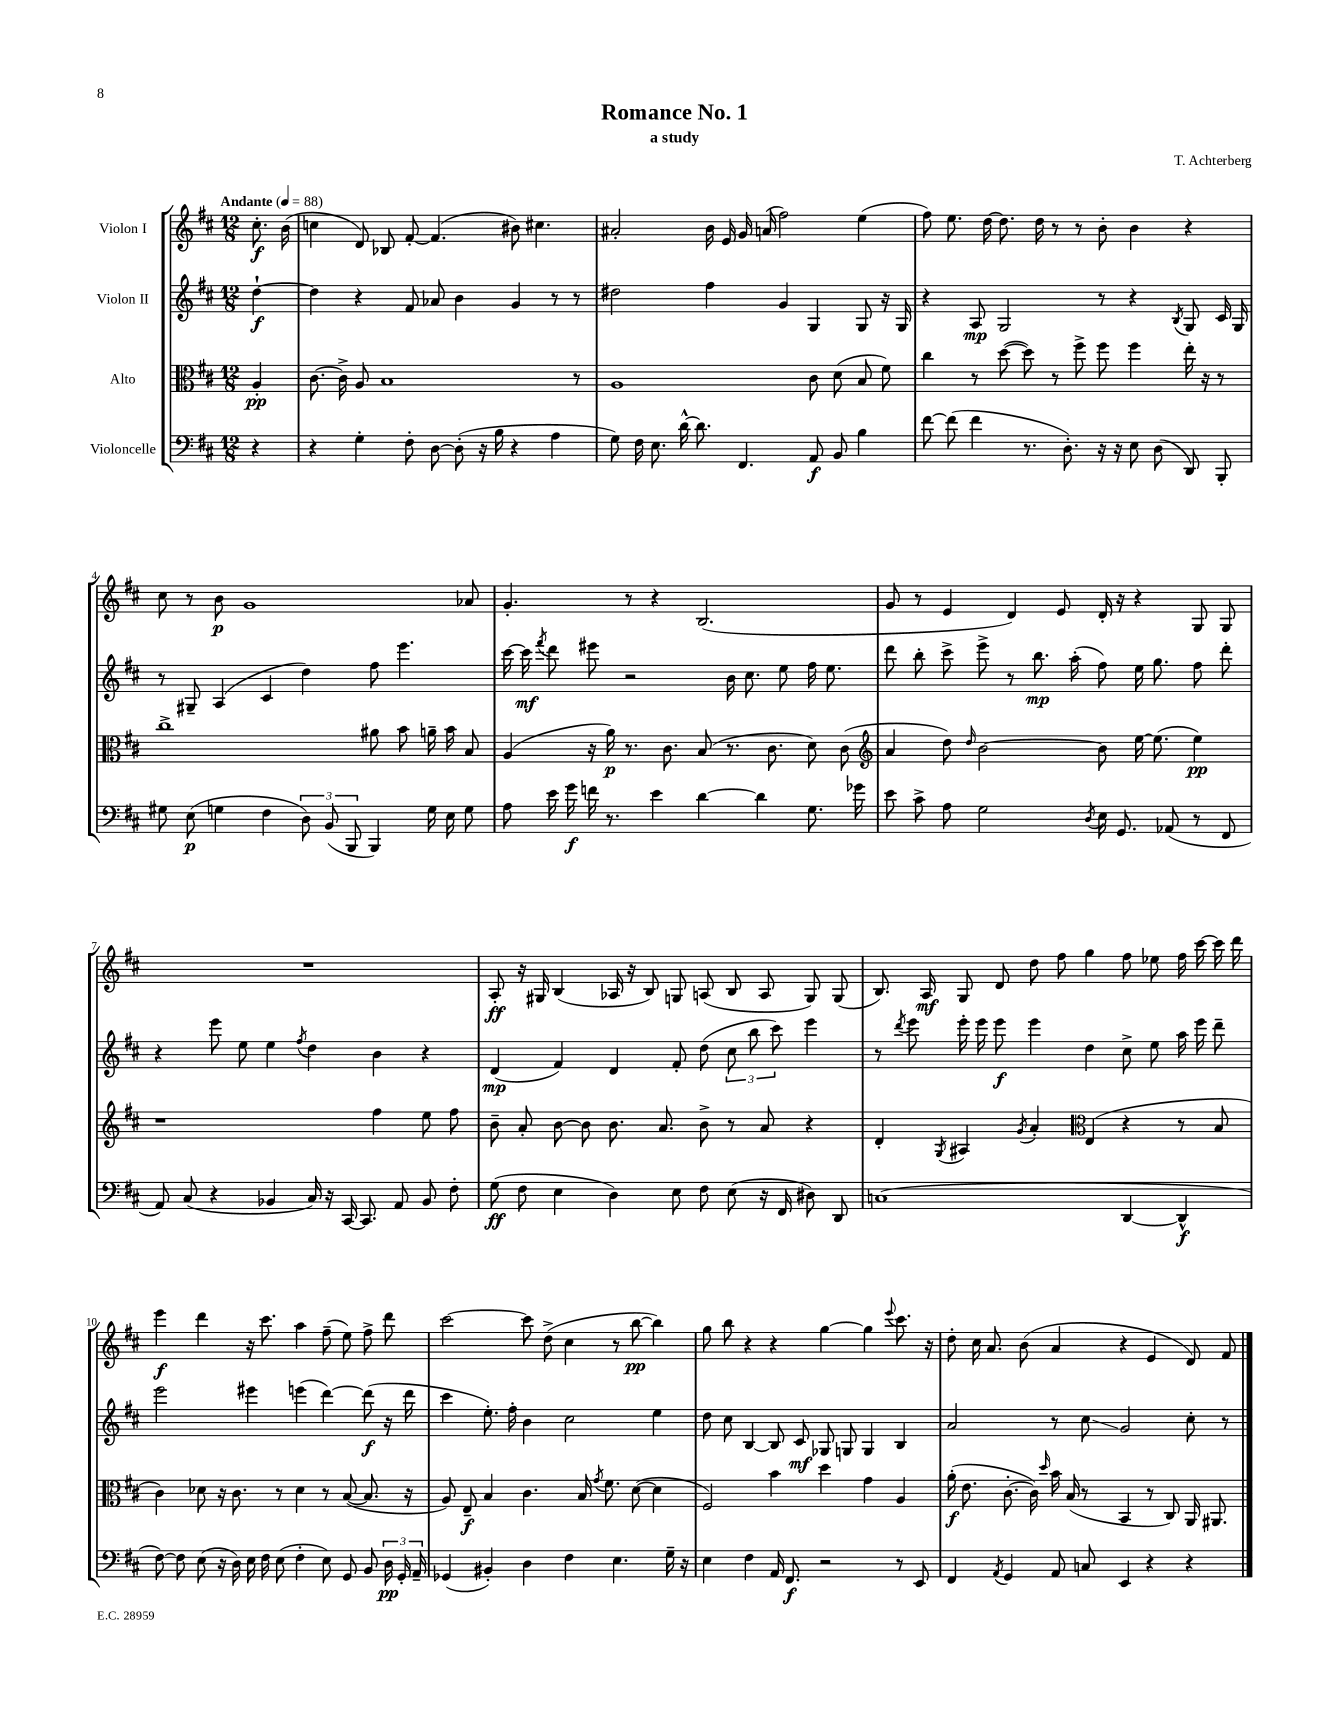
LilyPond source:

\header { title = "Romance No. 1" composer = "T. Achterberg" subtitle = "a study" }
<<
\new StaffGroup <<
\new Staff = "s0" \with { instrumentName = "Violon I" } {
    \clef treble \key d \major \numericTimeSignature \time 12/8 \partial 4 \tempo "Andante" 4 = 88
    \autoBeamOff cis''8.-.\f b'16( |
    c''4 d'8) bes8 fis'8~-. fis'4.( bis'8) cis''4. |
    ais'2-. b'16 e'16 g'16 a'16( fis''2) e''4( |
    fis''8) e''8. d''16~ d''8. d''16 r8 r8 b'8-. b'4 r4 |
    cis''8 r8 b'8\p g'1 aes'8 |
    g'4.-. r8 r4 b2.( |
    g'8 r8 e'4 d'4) e'8 d'16-. r16 r4 g8 g8 |
    R1. |
    a8-.\ff r16 gis16 b4( aes16 r16 b8) g8 a8( b8 a8 g8) g8( |
    b8.) a16\mf g8 d'8 d''8 fis''8 g''4 fis''8 ees''8 fis''16 cis'''16~ cis'''16 d'''16 |
    e'''4\f d'''4 r16 cis'''8. a''4 fis''8--( e''8) fis''8-> d'''8 |
    cis'''2~ cis'''8 d''8->( cis''4 r8 b''8~\pp b''4) |
    g''8 b''8 r4 r4 g''4~ g''4 \appoggiatura { e'''8 } cis'''8. r16 |
    d''8-. cis''16 a'8. b'8( a'4 r4 e'4 d'8) fis'8 \bar "|." |
}
\new Staff = "s1" \with { instrumentName = "Violon II" } {
    \clef treble \key d \major \numericTimeSignature \time 12/8 \partial 4
    \autoBeamOff d''4~-!\f |
    d''4 r4 fis'8 aes'8 b'4 g'4 r8 r8 |
    dis''2 fis''4 g'4 g4 g8 r16 g16 |
    r4 a8\mp g2 r8 r4 \acciaccatura { b8 } g8 cis'16 g16 |
    r8 gis8-- a4( cis'4 d''4) fis''8 e'''4. |
    cis'''16~ cis'''16\mf \acciaccatura { fis'''8 } d'''8 eis'''8 r2 b'16 cis''8. e''8 fis''16 e''8. |
    d'''8 b''8-. cis'''8-> e'''8-> r8 b''8.\mp a''16-.( fis''8) e''16 g''8. fis''8 d'''8-. |
    r4 e'''8 e''8 e''4 \acciaccatura { fis''8 } d''4 b'4 r4 |
    d'4\mp( fis'4) d'4 fis'8-. d''8( \tuplet 3/2 { cis''8 b''8 cis'''8) } e'''4 |
    r8 \acciaccatura { d'''8 } e'''8 e'''16-. e'''16 e'''8\f e'''4 d''4 cis''8-> e''8 a''16 e'''16 d'''8-- |
    e'''2 eis'''4 e'''4( d'''4~) d'''8\f( r16 d'''16 |
    cis'''4 e''8.-.) fis''16-. b'4 cis''2 e''4 |
    d''8 cis''8 b4~ b8 cis'8\mf ges8 g8 g4 b4 |
    a'2 r8 cis''8\glissando g'2 cis''8-. r8 \bar "|." |
}
\new Staff = "s2" \with { instrumentName = "Alto" } {
    \clef alto \key d \major \numericTimeSignature \time 12/8 \partial 4
    \autoBeamOff a4-.\pp |
    cis'8.~ cis'16-> a8 b1 r8 |
    a1 cis'8 d'8( b8 fis'8) |
    cis''4 r8 d''8~( d''8) r8 fis''8-> fis''8 fis''4 e''16-. r16 r8 |
    cis''1-> ais'8 b'8 a'16-- b'16 b8 |
    a4( r16 a'16\p) r8. cis'8. b8( r8. cis'8. d'8) cis'8( |
    \clef treble a'4 d''8) \grace { d''16 } b'2~ b'8 e''16~ e''8.( e''4\pp) |
    r1 fis''4 e''8 fis''8 |
    b'8-- a'8-. b'8~ b'8 b'8. a'8. b'8-> r8 a'8 r4 |
    d'4-. \acciaccatura { g8 } ais4 \acciaccatura { g'8 } a'4-. \clef alto e4( r4 r8 b8 |
    cis'4) des'8 r16 cis'8. r8 des'4 r8 b8~( b8. r16 |
    a8) e8--\f b4 cis'4. b16 \acciaccatura { g'8 } fis'8. d'8~( d'4 |
    fis2) b'4 d''4 g'4 a4 |
    a'16-.\f( e'8. cis'8.~-. cis'16) \grace { d''16 } b'16 b16( r8 b,4 r8 cis8) a,16 ais,8. \bar "|." |
}
\new Staff = "s3" \with { instrumentName = "Violoncelle" } {
    \clef bass \key d \major \numericTimeSignature \time 12/8 \partial 4
    \autoBeamOff r4 |
    r4 g4-. fis8-. d8~ d8-.( r16 b16 r4 a4 |
    g8) fis16 e8. d'16~-^ d'8. fis,4. a,8\f b,8 b4 |
    fis'8~ fis'8( fis'4 r8. d8.-.) r16 r16 e8 d8( d,8) b,,8-. |
    gis8 e8\p( g4 fis4 \tuplet 3/2 { d8) b,8( b,,8 } b,,4) g16 e16 g8 |
    a8 e'16 g'16\f f'16 r8. e'4 d'4~ d'4 g8. ges'16 |
    e'8 cis'8-> a8 g2 \acciaccatura { d8 } e16 g,8. aes,8( r8 fis,8 |
    a,8) cis8( r4 bes,4 cis16) r16 cis,16~ cis,8. a,8 bes,8 fis8-. |
    g8\ff( fis8 e4 d4) e8 fis8 e8( r16 fis,16 dis8) d,8 |
    c1( d,4~ d,4-^\f |
    fis8~) fis8 e8( r16 d16) e16 fis16 e8( fis4-. e8) g,8 b,8 \tuplet 3/2 { d16\pp g,16-. a,16-- } |
    ges,4( bis,4-.) d4 fis4 e4. g16-- r16 |
    e4 fis4 a,16 fis,8.\f r2 r8 e,8 |
    fis,4 \acciaccatura { a,8 } g,4 a,8 c8 e,4 r4 r4 \bar "|." |
}
>>
>>
